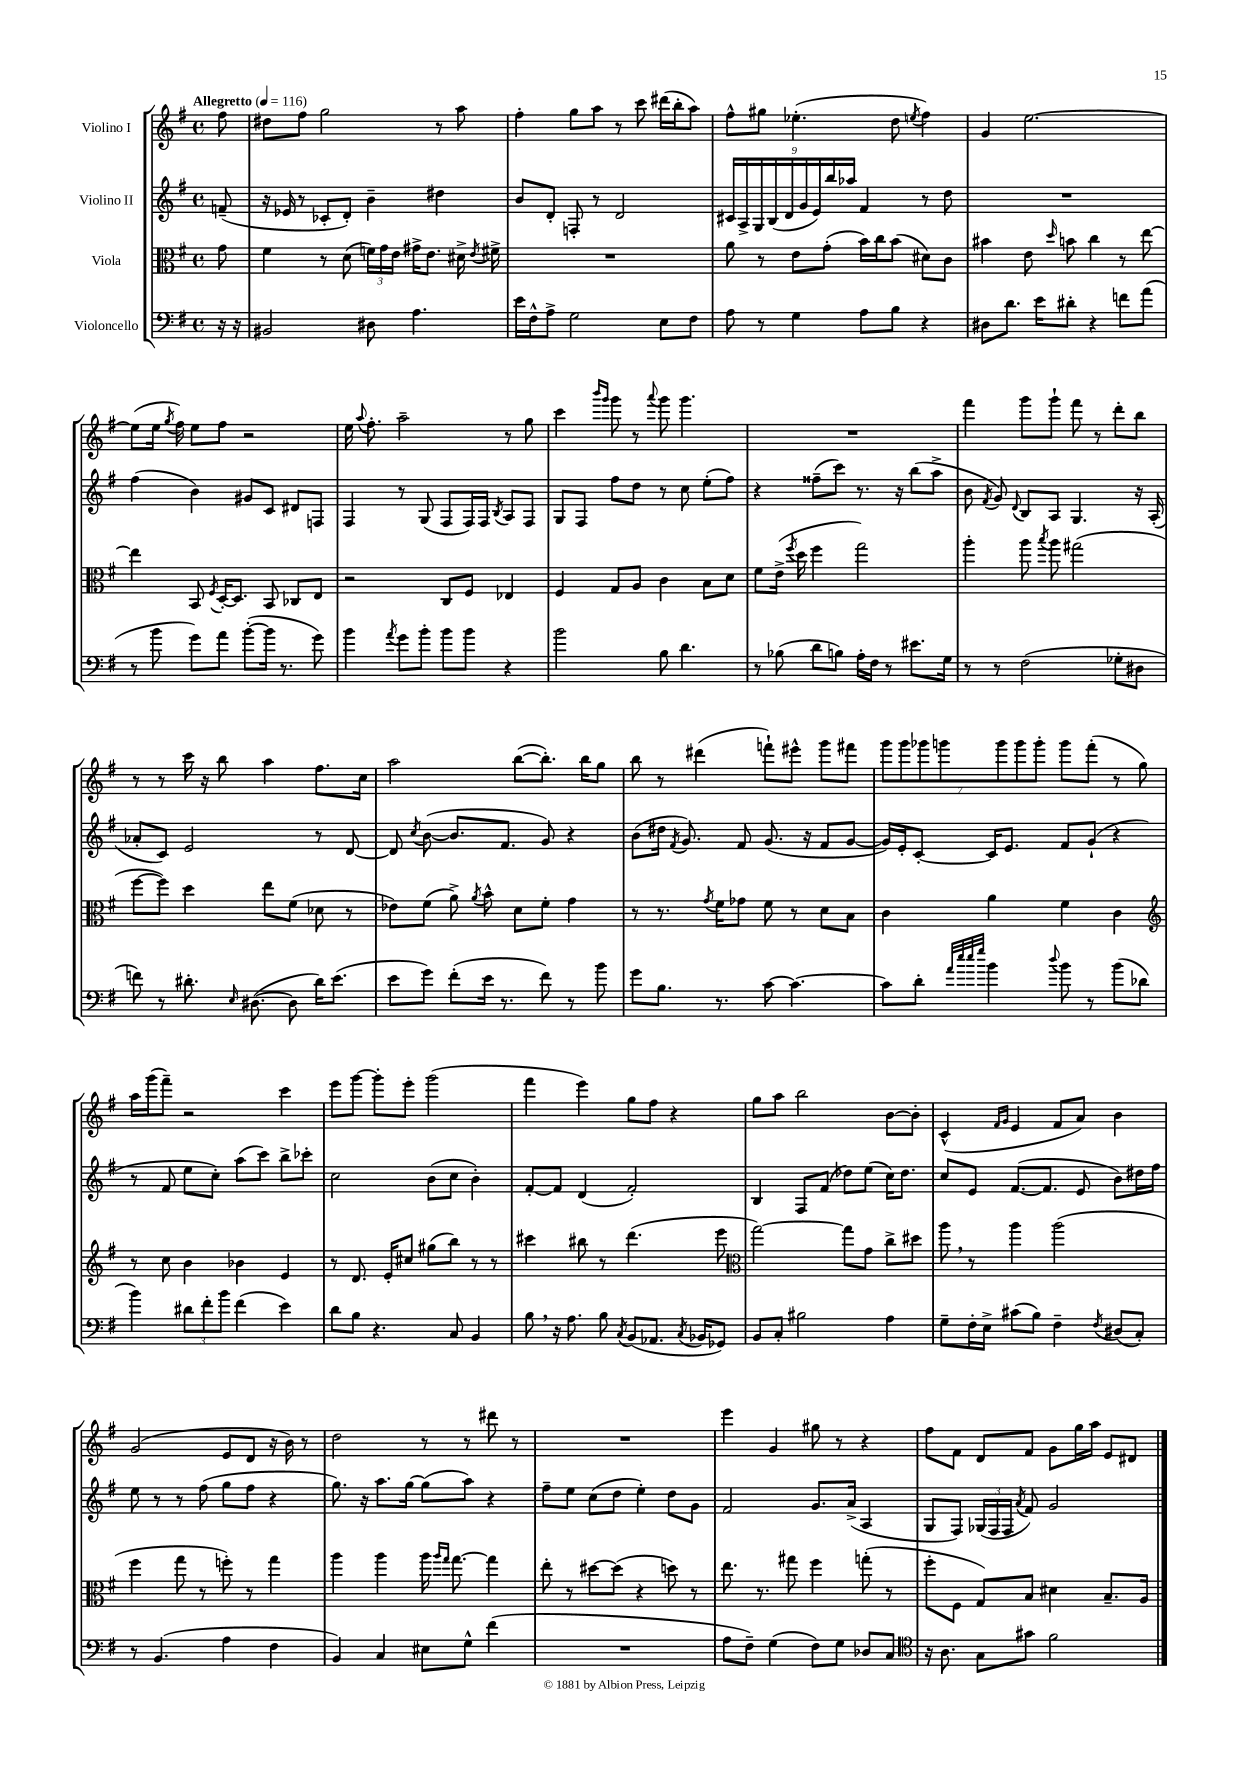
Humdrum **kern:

**kern	**kern	**kern	**kern
*part4	*part3	*part2	*part1
*staff4	*staff3	*staff2	*staff1
*I"Violoncello	*I"Viola	*I"Violino II	*I"Violino I
*clefF4	*clefC3	*clefG2	*clefG2
*k[f#]	*k[f#]	*k[f#]	*k[f#]
*M4/4	*M4/4	*M4/4	*M4/4
*met(c)	*met(c)	*met(c)	*met(c)
*MM116	*MM116	*MM116	*MM116
=	=	=	=
!	!	!	!LO:TX:a:B:t=Allegretto
16r	8g\	(8fn~/	8ff#\
16r	.	.	.
=1	=1	=1	=1
2BB#X/	4f#\	16r	8dd#X\L
.	.	16e-X/	.
.	.	8r	8ff#\J
.	8r	8c-X'/L	2gg\
.	(8d\	8d'/J)	.
8D#X\	24fn\LL)	4b~\	.
.	24g\	.	.
.	24e\JJ	.	.
4.A\	16g#X^\KL	.	.
.	8.e\J	.	.
.	.	4dd#X\	8r
.	16d#X^\	.	8aa\
.	8qe/	.	.
.	16f#X^\	.	.
=2	=2	=2	=2
16e\LL	1r	8b/L	4ff#'\
16F#^^\J	.	.	.
8A^\J	.	8d'/J	.
2G\	.	8Fn'/	8gg\L
.	.	8r	8aa\J
.	.	2d/	8r
.	.	.	8ccc\
8E\L	.	.	(16ddd#X\LL
.	.	.	16bb'\J
8F#\J	.	.	8aa\J)
=3	=3	=3	=3
8A\	8a\	18c#X/LL	8ff#^^\L
.	.	18A^/	.
.	.	18G/	.
8r	8r	.	8gg#X\J
.	.	(18B/	.
.	.	18d/	.
4G\	8e\L	.	(4.ee-X'\
.	.	18g/	.
.	.	18e/)	.
.	(8g'\J	.	.
.	.	18bb/	.
.	.	18aa-X/JJ	.
8A\L	16b\LL)	4f#/	.
.	16cc\J	.	.
8B\J	(8b\J	.	8dd\
.	.	.	8qeen/
4r	8d#X\L)	8r	4ff#\)
.	8c\J	8dd\	.
=4	=4	=4	=4
8D#X\L	4b#X\	1r	4g/
8.d\J	.	.	.
.	8e\	.	[2.ee\
16e\KL	.	.	.
.	16qqdd/	.	.
8d#X'\J	8bn\	.	.
4r	4cc\	.	.
8fn\L	8r	.	.
(8a\J	[8ee\	.	.
!!LO:LB:g=z
=5	=5	=5	=5
8r	4ee\]	(4ff#\	(8ee\L]
8b\	.	.	16ee\Jk
.	.	.	8qgg/
.	.	.	16ff#\)
8g\L)	8BB/	4b\)	8ee\L
.	8qF#/	.	.
8a\J	[16D'/KL	.	8ff#\J
.	8.D/J]	.	.
([8b'\L	.	8g#X/L	2r
16b\Jk]	8BB/	8c/J	.
8.r	.	.	.
.	8C-X/L	8d#X/L	.
8g\)	8E/J	8Fn/J	.
=6	=6	=6	=6
4b\	2r	4F#/	16ee\
.	.	.	8qqaa/
.	.	.	8.ff#'\
8qa/	.	.	.
8g\L	.	8r	2aa~\
8b'\J	.	(8G/	.
8b\L	8C/L	8F#/L	.
8b\J	8F#/J	16F#/L)	.
.	.	16F#/JJ	.
.	.	8qB/	.
4r	4E-X/	8A/L	8r
.	.	8F#/J	8gg\
=7	=7	=7	=7
2b\	4F#/	8G/L	4ccc\
.	.	8F#/J	.
.	.	.	16qqbbb/LL
.	.	.	16qqggg/JJ
.	8G/L	8ff#\L	8ggg\
.	8A/J	8dd\J	8r
.	.	.	8qqaaa/
8B\	4c\	8r	8ggg\
4.d\	.	8cc\	4.ggg\
.	8B\L	(8ee'\L	.
.	8d\J	8ff#\J)	.
=8	=8	=8	=8
8r	8f#\L	4r	1r
(8B-X\	(16e^\Jk	.	.
.	8qff#/	.	.
.	16dd\	.	.
8d\L	4ff#\	(8ff##X~\L	.
8Bn\J)	.	8ccc\J)	.
16A'\LL	2gg\)	8.r	.
16F#\JJ	.	.	.
8r	.	.	.
.	.	16r	.
8.e#X\L	.	(8bb\L	.
.	.	8aa^\J	.
16G\Jk	.	.	.
=9	=9	=9	=9
8r	4aa'\	8b\	4fff#\
.	.	8qf#/	.
8r	.	8g/)	.
.	.	8qqd/	.
(2F#\	8aa\	8B/L	8ggg\L
.	8qbb/	.	.
.	8aa\	8A/J	8ggg`\J
.	(2gg#X\	4.G/	8fff#\
.	.	.	8r
8G-X'\L	.	.	8ddd'\L
8D#X\J	.	16r	8bb\J
.	.	(16A'/	.
!!LO:LB:g=z
=10	=10	=10	=10
8fn\)	[8ff#\L	8a-X'/L	8r
8r	8ff#\J])	8c/J)	8r
8.d#X'\	4dd\	2e/	16ccc\
.	.	.	16r
.	.	.	8bb\
16qqE/	.	.	.
([8.D#X\	.	.	.
.	8ee\L	.	4aa\
8D#\]	(8f#\J	.	.
16d#\KL)	8d-X\	8r	8.ff#\L
(8.e\J	.	.	.
.	8r	[8d/	.
.	.	.	16cc\Jk
=11	=11	=11	=11
8e\L	8e-X\L)	8d/]	2aa\
.	.	8qcc/	.
8g\J)	(8f#\J	([8b\	.
(8f#'\L	8a^\)	8.b/L]	.
.	8qa/	.	.
16e\Jk	8b^^\	.	.
8.r	.	8.f#/J	.
.	8d\L	.	([8bb\L
8f#\)	8f#'\J	8g/)	8.bb'\J])
8r	4g\	4r	.
.	.	.	16bb\KL
8b\	.	.	8gg\J
=12	=12	=12	=12
8g\L	8r	(8b\L	8bb\
8.B\J	8.r	16dd#X\Jk	8r
.	.	8qf#/	.
.	.	8.g/)	.
.	.	.	(4ddd#X\
.	8qg/	.	.
8.r	16f#\KL	.	.
.	8g-X\J	8f#/	.
[8c\	8f#\	(8.g/	8fffn`\L)
4.c\_	8r	.	8eee#X^^\J
.	.	16r	.
.	8d\L	8f#/L	8ggg\L
.	8B\J	[8g/J	8fff#X\J
=13	=13	=13	=13
8c\L]	4c\	16g/LL])	14ggg\L
.	.	16e'/J	.
.	.	.	14ggg\
8d'\J	.	[8c'/J	.
.	.	.	14ggg-X\
.	.	.	14gggn\
32qqa/LLL	.	.	.
32qqee/	.	.	.
32qqee/	.	.	.
32qqgg/JJJ	.	.	.
4b\	4a\	16c/KL]	.
.	.	.	14ggg\
.	.	8.e/J	.
.	.	.	14ggg\
.	.	.	14ggg'\J
8qqdd/	.	.	.
8b\	4f#\	8f#/L	8ggg\L
8r	.	(8g`/J	(8fff#'\J
(8b\L	4c\	4r	8r
8d-X\J	.	.	8gg\)
!!LO:LB:g=z
=14	=14	=14	=14
*	*clefG2	*	*
4b\)	8r	8r	16aa\LL
.	.	.	(16ggg\J
.	8cc\	8f#/	8fff#~\J)
12d#X\L	4b\	8ee\L	2r
12f#'\	.	.	.
.	.	8cc'\J)	.
12b\J	.	.	.
(4f#\	4b-X\	(8aa\L	.
.	.	8ccc\J)	.
4e\)	4e/	8bb^\L	4ccc\
.	.	8ccc-X'\J	.
=15	=15	=15	=15
8d\L	8r	2cc\	8eee\L
8B\J	8.d/	.	[8ggg\J
4.r	.	.	8ggg'\L]
.	16e'/KL	.	.
.	8cc#X/J	.	8eee'\J
.	(8gg#X\L	(8b\L	(2ggg\
8C/	8bb\J)	8cc\J	.
4BB/	8r	4b'\)	.
.	8r	.	.
=16	=16	=16	=16
8B,\	4ccc#X\	[8f#'/L	4fff#\
16r	.	8f#/J]	.
8.A\	.	.	.
.	8bb#X\	(4d/	4eee\)
8B\	8r	.	.
8qC/	.	.	.
(8BB/L	(4.ddd\	2f#'/)	8gg\L
8.AA-X/J	.	.	8ff#\J
.	.	.	4r
8qC/	.	.	.
16BB-X/KL	.	.	.
8GG-X/J)	8eee\	.	.
=17	=17	=17	=17
*	*clefC3	*	*
8BB/L	[2gg\)	4B/	8gg\L
8C'/J	.	.	8aa\J
2B#X\	.	8F#/L	2bb\
.	.	(8f#/J	.
.	8gg\L]	8dd-X\L)	.
.	8g\J	(8ee\J	.
4A\	8cc^\L	16cc\KL)	[8b\L
.	.	8.dd-\J	.
.	8dd#X\J	.	8b'\J]
=18	=18	=18	=18
8G~\L	8aa,\	8cc/L	(4c^^/
16F#'\L	8r	8e/J	.
16E^\JJ	.	.	.
.	.	.	16qqf#/LL
.	.	.	16qqg/JJ
(8c#X\L	4aa\	([8.f#/L	4e/
8B\J)	.	.	.
.	.	8.f#/J]	.
4F#~\	(2aa\	.	8f#/L
.	.	8e/	8a/J)
8qF#/	.	.	.
(8D#X/L	.	8b\L)	4b\
8C'/J)	.	16dd#X\L	.
.	.	16ff#\JJ	.
!!LO:LB:g=z
=19	=19	=19	=19
8r	4ff#\	8ee\	(2g/
(4.BB/	.	8r	.
.	8gg\	8r	.
.	8r	(8ff#\	.
4A\	8ffn'\)	8gg\L	8e/L
.	8r	8ff#\J	8d/J
4F#\	4gg\	4r	16r
.	.	.	16b\)
.	.	.	8r
=20	=20	=20	=20
4BB/)	4aa\	8.gg\)	2dd\
.	.	16r	.
4C/	4aa\	8.aa\L	.
.	.	[16gg\Jk	.
8E#X\L	16aa\	(8gg\L]	8r
.	16qqaa/LL	.	.
.	16qqgg/JJ	.	.
.	[8.gg\	.	.
8G^^\J	.	8aa\J)	8r
(4f#\	4gg\]	4r	8ddd#X\
.	.	.	8r
=21	=21	=21	=21
1r	8ee'\	8ff#~\L	1r
.	8r	8ee\J	.
.	[8dd#X\L	(8cc\L	.
.	(8dd#\J]	8dd\J	.
.	4r	4ee'\)	.
.	8ddn\)	8dd\L	.
.	8r	8g\J	.
=22	=22	=22	=22
8A\L	8.ee\	2f#/	4eee\
8F#~\J)	.	.	.
.	8.r	.	.
(4G\	.	.	4g/
.	8gg#X\	.	.
8F#\L)	4ff#\	8.g/L	8gg#X\
8G\J	.	.	8r
.	.	(16a^/Jk	.
8D-X/L	(8ggn'\	4A/	4r
8C/J	8r	.	.
=23	=23	=23	=23
*clefC4	*	*	*
16r	8ff#'\L	8G/L	8ff#\L
8.A\	.	.	.
.	8F#\J	8F#/J)	8f#\J
8G\L	8G/L)	(24G-X/LL	8d/L
.	.	24F#/	.
.	.	24F#/JJ	.
.	.	8qa/	.
8g#X\J	8B/J	8f#/)	8f#/J
2f#\	4d#X\	2g/	8g\L
.	.	.	16gg\L
.	.	.	16aa\JJ
.	8.B~/L	.	8e/L
.	.	.	8d#X/J
.	16A/Jk	.	.
==	==	==	==
*-	*-	*-	*-
